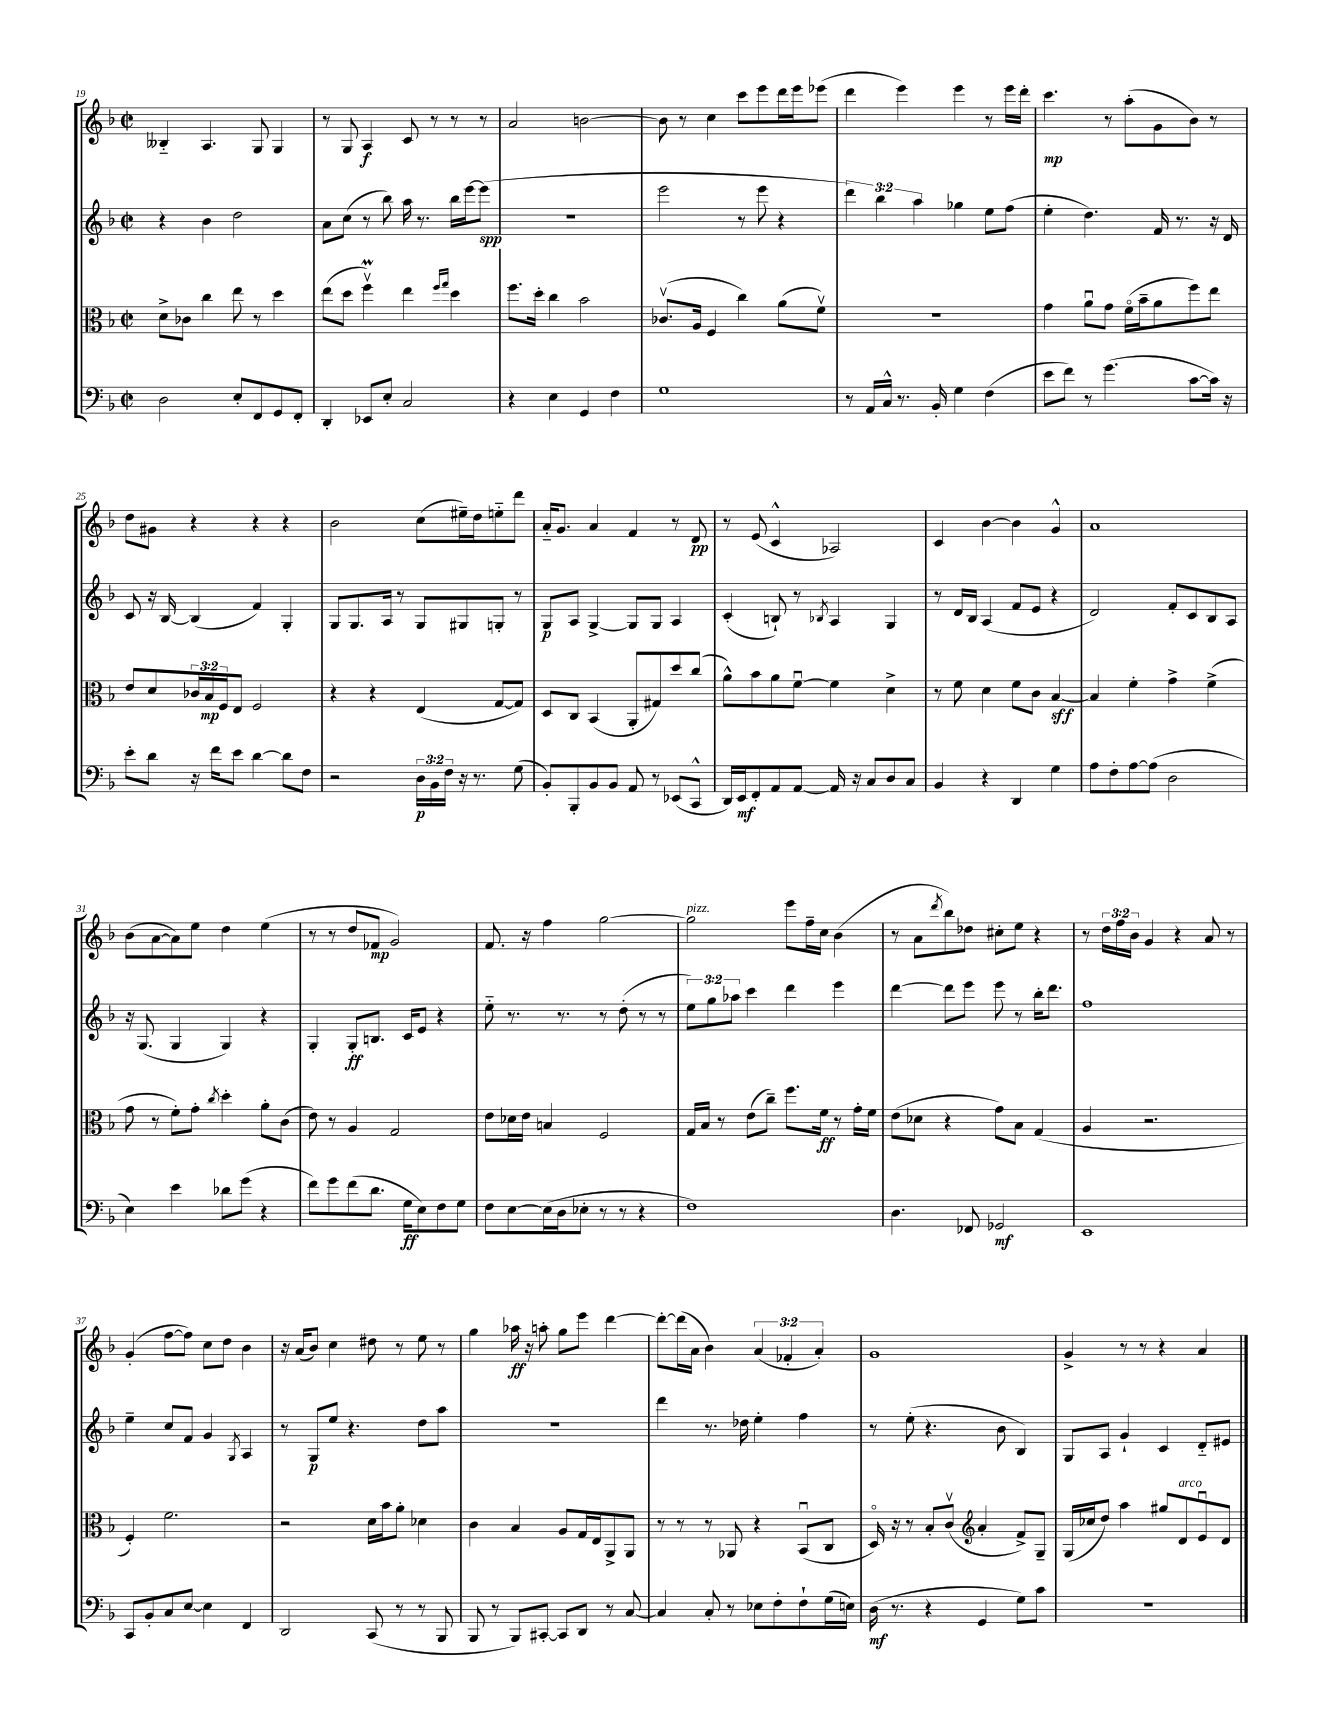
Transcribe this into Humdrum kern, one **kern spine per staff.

**kern	**kern	**kern	**kern
*staff4	*staff3	*staff2	*staff1
*clefF4	*clefC3	*clefG2	*clefG2
*k[b-]	*k[b-]	*k[b-]	*k[b-]
*M2/2	*M2/2	*M2/2	*M2/2
*met(c|)	*met(c|)	*met(c|)	*met(c|)
2D	8d^	4r	4B--'~
.	8c-	.	.
.	4cc	4b-	4.A
8E'	8ee	2dd	.
8FF	8r	.	8G
8GG	4dd	.	4G
8FF'	.	.	.
=	=	=	=
4DD'	(8ee	8a	8r
.	8dd	(8cc	8G
8EE-	4ffv)	8r	4A
8E'	.	8bb-)	.
2C	4ee	16aa	8c
.	.	8.r	.
.	.	.	8r
.	16qqff	.	.
.	16qqgg	.	.
.	4dd	16bb-	8r
.	.	[16eee	.
.	.	(8eee]	8r
=	=	=	=
4r	8.ff	1r	2a
.	16dd'	.	.
4E	4cc	.	.
4GG	2b-	.	[2b
4F	.	.	.
=	=	=	=
1G	(8.c-v	2eee	8b]
.	.	.	8r
.	16A	.	.
.	4F	.	4cc
.	4cc)	8r	8ccc
.	.	8eee	8eee
.	(8a	4r	16ddd
.	.	.	16eee
.	8fv)	.	(8eee-
=	=	=	=
8r	1r	6ddd)	4ddd
16AA	.	.	.
.	.	6bb-	.
16C^^	.	.	.
8.r	.	.	4eee)
.	.	6aa	.
16BB-'	.	.	.
4G	.	4gg-	4eee
(4F	.	8ee	8r
.	.	(8ff	16eee
.	.	.	16ddd'
=	=	=	=
8e	4g	4ee'	4.ccc
8f)	.	.	.
8r	8au	4.dd)	.
(4.g	8g	.	8r
.	(16fo	.	(8aa'
.	16b-~	.	.
.	8a	16f	8g
.	.	8.r	.
[8c	8ff)	.	8b-)
16c])	8ee	16r	8r
16r	.	16d	.
=	=	=	=
8e'	8e	8c	8dd
8d	8d	16r	8g#
.	.	[16B-	.
16r	24c-	(4B-]	4r
.	24B-	.	.
16f	.	.	.
.	24F	.	.
8e	8E	.	.
[4d	2F	4f)	4r
8d]	.	4G'	4r
8F	.	.	.
=	=	=	=
2r	4r	8G	2b-
.	.	8.G	.
.	4r	.	.
.	.	16A	.
.	.	8r	.
24D	(4E	8G	(8cc
24BB-	.	.	.
24F	.	.	.
16r	.	8G#	16ee#~)
8.r	.	.	16dd
.	[8G	8G'	8ee'~
(8G	8G])	8r	8ddd
=	=	=	=
8BB-')	8D	8G	16a'~
.	.	.	8.g
8BBB-'	8C	8A	.
8BB-	(4BB-	[4G^	4a
8BB-	.	.	.
8AA	8AA'	8G]	4f
8r	8G#)	8G	.
(8EE-	8dd	4A	8r
8CC^^	(8cc	.	8d
=	=	=	=
16DD)	8a^^)	(4c'	8r
16EE	.	.	.
8FF'	8b-	.	(8e
8AA	8a	8B`)	4c^^
[8AA	[8fu	8r	.
.	.	8qB-	.
16AA]	4f]	4A	2A-)
16r	.	.	.
8C	.	.	.
8D	4d^	4G	.
8C	.	.	.
=	=	=	=
4BB-	8r	8r	4c
.	8f	16d	.
.	.	16B-	.
4r	4d	(4A	[4b-
4DD	8f	8f	4b-]
.	8c	8e	.
4G	[4B-	4r	4g^^
=	=	=	=
8A	4B-]	2d)	1a
8F'	.	.	.
[8A	4f'	.	.
(8A]	.	.	.
2D	4g^	8f'	.
.	.	8c	.
.	(4f^	8B-	.
.	.	8A	.
=	=	=	=
4E)	8g	16r	(8b-
.	.	(8.G	.
.	8r	.	[8a
4e	8f')	4G	8a])
.	8g'	.	8ee
.	8qcc	.	.
8d-	4dd'	4G)	4dd
(8g	.	.	.
4r	8a'	4r	(4ee
.	(8c	.	.
=	=	=	=
8f)	8e)	4G'	8r
8g	8r	.	8r
(8f	4A	8G'	8dd
8.d	.	8.B	8f-
.	2G	.	2g)
16G	.	16c	.
8E)	.	8e	.
8F	.	4r	.
8G	.	.	.
=	=	=	=
8F	8e	8ee'~	8.f
[8E	16d-	8.r	.
.	16e	.	16r
(16E]	4B	.	4ff
16D	.	8.r	.
8E-'	.	.	.
8r	2F	8r	[2gg
8r	.	(8dd'	.
4r	.	8r	.
.	.	8r	.
=	=	=	=
1F)	16G	12ee)	2gg]
.	16B-	.	.
.	.	12gg	.
.	8r	.	.
.	.	12aa-	.
.	(8e	4ccc	.
.	8cc~)	.	.
.	8.ff	4ddd	8eee
.	.	.	16ff~
.	16f	.	16cc
.	8r	4eee	(4b-
.	16g'	.	.
.	16f	.	.
=	=	=	=
4.D	(8e	[4ddd	8r
.	8d-	.	8a
.	.	.	8qddd
.	4r	8ddd]	8bb-)
8FF-	.	8eee	8dd-
2GG-	8g)	8eee	8cc#'
.	8B-	8r	8ee
.	(4G	16bb-'	4r
.	.	8.ddd	.
=	=	=	=
1EE	4A	1ff	8r
.	.	.	24dd
.	.	.	24ff
.	.	.	24b-
.	2.r	.	4g
.	.	.	4r
.	.	.	8a
.	.	.	8r
=	=	=	=
8CC	4F')	4ee~	(4g'
8BB-'	.	.	.
8C	2.f	8cc	[8ff
[8E	.	8f	8ff])
4E]	.	4g	8cc
.	.	.	8dd
.	.	8qG	.
4FF	.	4A	4b-
=	=	=	=
2DD	2r	8r	16r
.	.	.	(16a
.	.	8G	8b-)
.	.	8ee	4cc
.	.	4.r	.
(8CC	16d	.	8dd#
.	16b-	.	.
8r	8a'	.	8r
8r	4d-	8dd	8ee
8BBB-	.	8aa	8r
=	=	=	=
8BBB-	4c	1r	4gg
8r	.	.	.
8BBB-)	4B-	.	16aa-
.	.	.	16r
[8CC#'	.	.	8aa'
8CC#]	8A	.	8gg
8DD	16G	.	8eee
.	16E	.	.
8r	8AA^	.	[4ddd
[8C	8AA	.	.
=	=	=	=
4C]	8r	4ddd	8ddd'_
.	8r	.	(16ddd]
.	.	.	16a
8C'	8r	8.r	4b-)
8r	8AA-	.	.
.	.	16dd-	.
8E-	4r	4ee'	(6a
8F'	.	.	.
.	.	.	6f-'
8F`	(8BB-u	4ff	.
.	.	.	6a')
(16G	8C	.	.
16E)	.	.	.
=	=	=	=
(16D	16Do)	8r	1g
8.r	16r	.	.
.	8r	(8ee'	.
4r	8B-'	4.r	.
.	(8cv	.	.
*	*clefG2	*	*
4GG	4a'	.	.
.	.	8b-	.
8G)	8f^)	4B-)	.
8c	8G~	.	.
=	=	=	=
1r	(16G	8G	4g^
.	16cc-	.	.
.	8dd)	8A	.
.	4aa	4g`	8r
.	.	.	8r
.	8gg#	4c	4r
.	8d	.	.
.	8eu	8d'~	4a
.	8d	8e#	.
==	==	==	==
*-	*-	*-	*-
